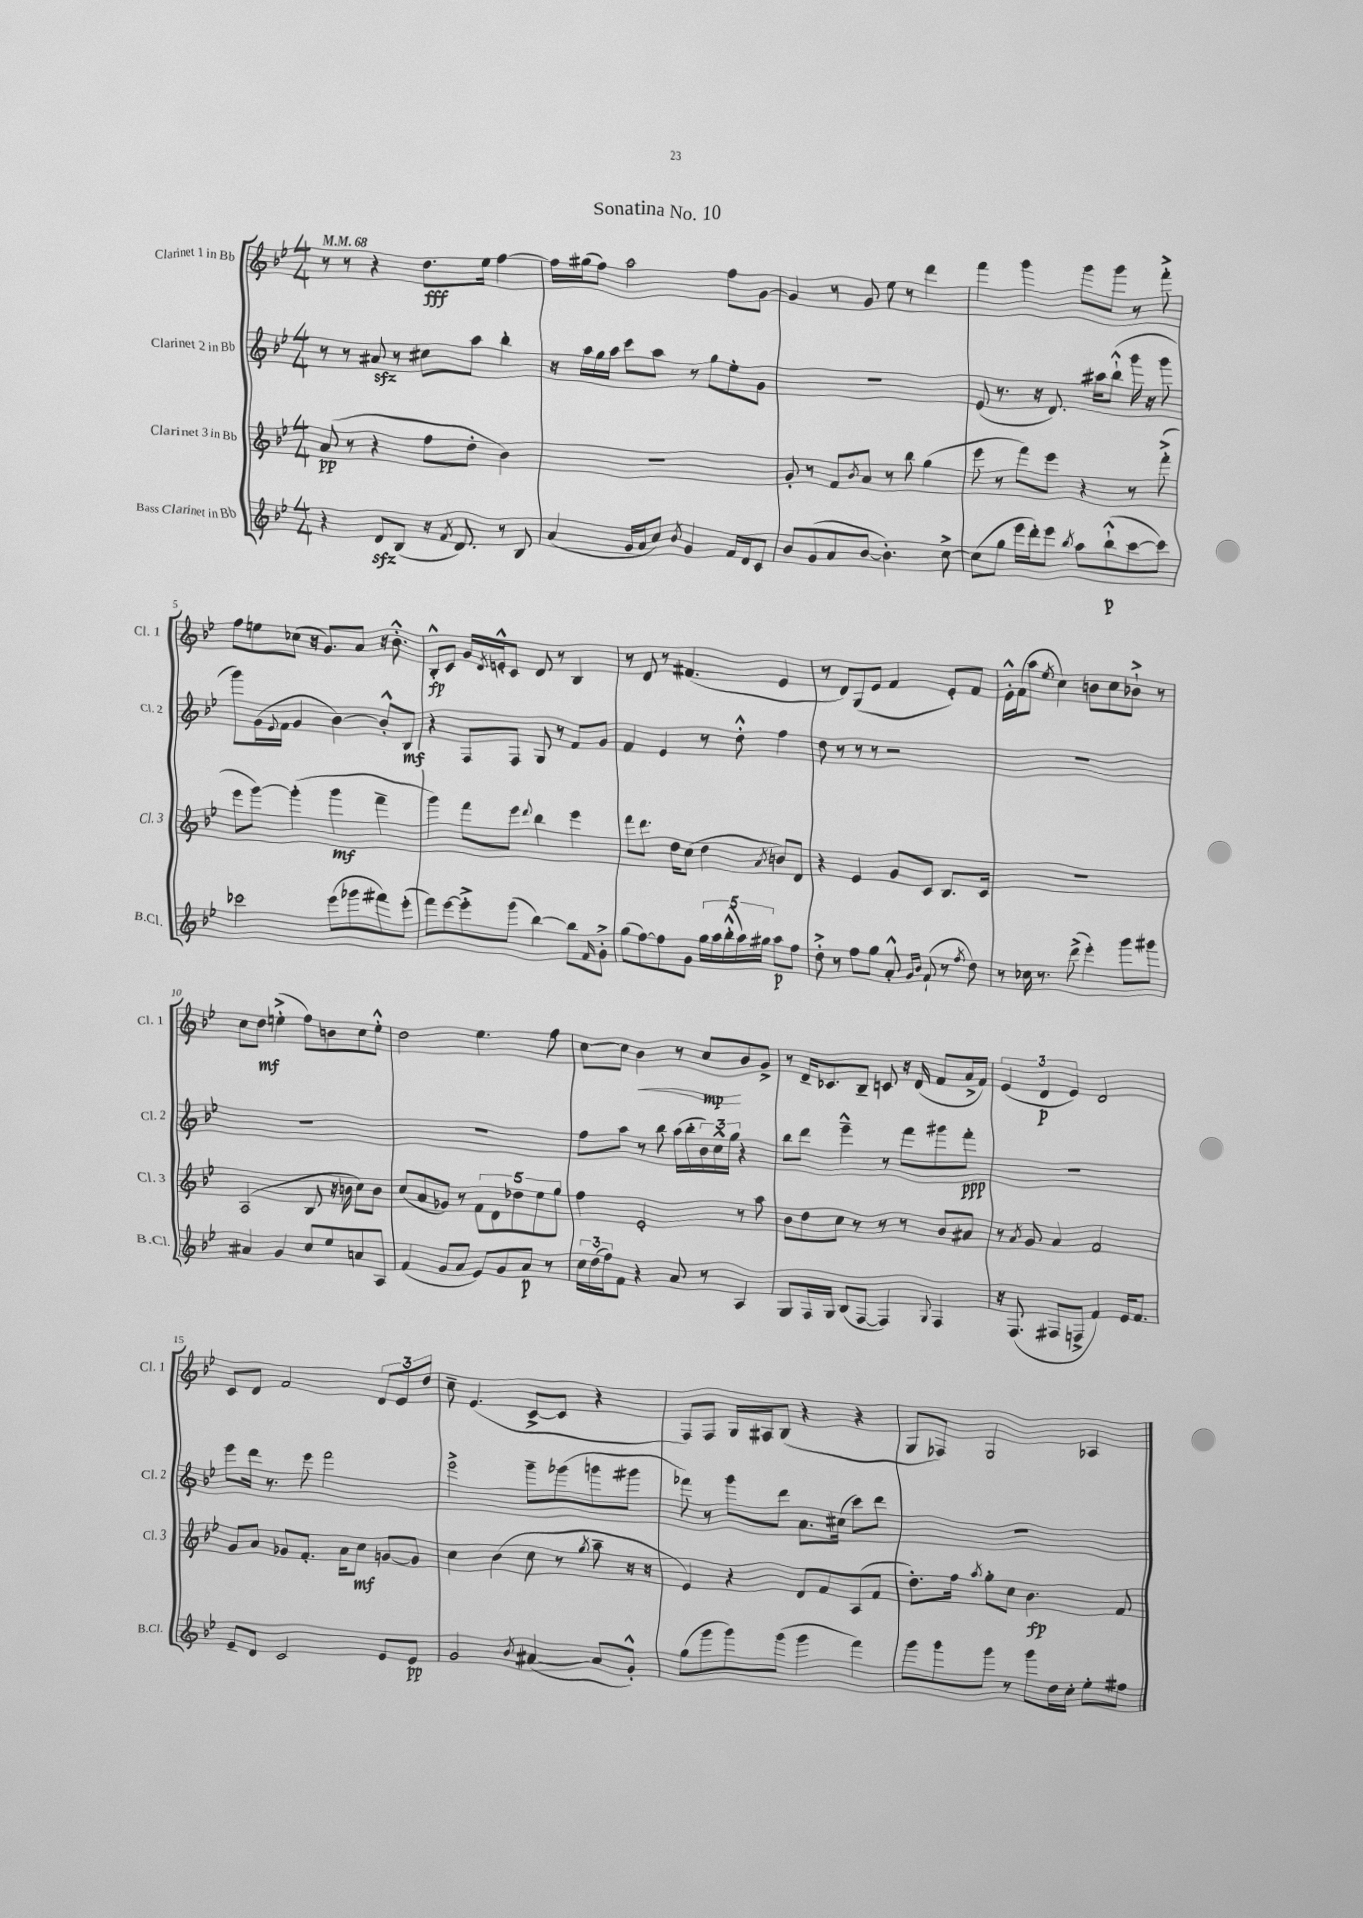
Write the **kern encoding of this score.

**kern	**dynam	**kern	**dynam	**kern	**dynam	**kern	**dynam
*part4	*part4	*part3	*part3	*part2	*part2	*part1	*part1
*staff4	*staff4	*staff3	*staff3	*staff2	*staff2	*staff1	*staff1
*I"Bass Clarinet in Bb	*	*I"Clarinet 3 in Bb	*	*I"Clarinet 2 in Bb	*	*I"Clarinet 1 in Bb	*
*I'B.Cl.	*	*I'Cl. 3	*	*I'Cl. 2	*	*I'Cl. 1	*
*clefG2	*	*clefG2	*	*clefG2	*	*clefG2	*
*k[b-e-]	*	*k[b-e-]	*	*k[b-e-]	*	*k[b-e-]	*
*M4/4	*	*M4/4	*	*M4/4	*	*M4/4	*
*MM68	*	*MM68	*	*MM68	*	*MM68	*
=1	=1	=1	=1	=1	=1	=1	=1
4r	.	(8a/	pp	8r	.	8r	.
.	.	8r	.	8r	.	8r	.
8dzz/L	.	4r	.	8a#Xzz/	.	4r	.
(8B-/J	.	.	.	8r	.	.	.
16r	.	8ff\L	.	8cc#X\L	.	8.dd\L	fff
8qf/	.	.	.	.	.	.	.
8.d/)	.	.	.	.	.	.	.
.	.	8dd'\J	.	8aa\J	.	.	.
.	.	.	.	.	.	16ee-\Jk	.
8r	.	4b-\)	.	4bb-'\	.	[4ff\	.
8B-/	.	.	.	.	.	.	.
=2	=2	=2	=2	=2	=2	=2	=2
(4a/	.	1r	.	16r	.	16ff\LL]	.
.	.	.	.	16aa\LL	.	(16gg#X\J	.
.	.	.	.	16gg\	.	8ff\J)	.
.	.	.	.	16aa\JJ	.	.	.
16g/LL	.	.	.	8ccc\L	.	2aa\	.
16a/J	.	.	.	.	.	.	.
8cc/J)	.	.	.	8aa\J	.	.	.
8qb-/	.	.	.	.	.	.	.
4g/	.	.	.	8r	.	.	.
.	.	.	.	8gg\L	.	.	.
16f/LL	.	.	.	8ee-'\	.	8ff\L	.
16d/J	.	.	.	.	.	.	.
8c/J	.	.	.	8g\J	.	[8g\J	.
=3	=3	=3	=3	=3	=3	=3	=3
8b-/L	.	8g'/	.	1r	.	4g/]	.
(8g/	.	8r	.	.	.	.	.
8a/	.	8f/L	.	.	.	8r	.
.	.	8qb-/	.	.	.	.	.
[8b-/J	.	8a/J	.	.	.	8g/	.
4.b-'\])	.	8r	.	.	.	8ee-\	.
.	.	8bb-\	.	.	.	8r	.
.	.	(4gg\	.	.	.	4ddd\	.
[8cc^\	.	.	.	.	.	.	.
=4	=4	=4	=4	=4	=4	=4	=4
(8cc\L]	.	8eee-\	.	(8e-/	.	4fff\	.
8gg\J	.	8r	.	8.r	.	.	.
16eee-\LL	.	8fff\L)	.	.	.	4ggg\	.
16ddd'\J)	.	.	.	16r	.	.	.
8eee-\J	.	8eee-\J	.	8.d/)	.	.	.
8qbb-/	.	.	.	.	.	.	.
8aa\L	.	4r	.	.	.	8ggg\L	.
.	.	.	.	16aa#X\KL	.	.	.
(8bb-`^^\	p	.	.	(8bb-`^^\J	.	8ggg\J	.
[8ccc\	.	8r	.	16ggg\	.	8r	.
.	.	.	.	16r	.	.	.
8ccc\J])	.	(8fff'^\	.	8ggg\	.	8fff'^\	.
!!LO:LB:g=z
=5	=5	=5	=5	=5	=5	=5	=5
2ccc-X\	.	8eee-\L	.	8ggg\L)	.	8ff\L	.
.	.	[8ggg\J)	.	(16g\L	.	8een\	.
.	.	.	.	8qqe-/	.	.	.
.	.	.	.	16f\JJ	.	.	.
.	.	(4ggg'\]	.	4g/	.	(8cc-X\J	.
.	.	.	.	.	.	16r	.
.	.	.	.	.	.	8.g/L)	.
(8eee-\L	.	4ggg\	mf	[4b-\)	.	.	.
8ggg-X\	.	.	.	.	.	8a/J	.
8fff#X\)	.	4fff~\	.	8b-'^^/L]	.	16r	.
.	.	.	.	.	.	8.b-'^^\	.
(8eee-'\J	.	.	.	8B-/J	mf	.	.
=6	=6	=6	=6	=6	=6	=6	=6
8fff\L)	.	4ggg\)	.	4r	.	8B-'^^/L	fp
[8eee-\	.	.	.	.	.	8c/J	.
8eee-'^\]	.	8fff\L	.	8F/L	.	16g/LL	.
.	.	.	.	.	.	8qd/	.
.	.	.	.	.	.	16en'^^/J	.
(8ggg\J	.	8eee-\J	.	8F/J	.	8c/J	.
.	.	8qqddd/	.	.	.	.	.
[4bb-\)	.	4bb-\	.	8G/	.	8d/	.
.	.	.	.	8r	.	8r	.
8bb-\L]	.	4eee-\	.	8f/L	.	4B-/	.
16qqf/	.	.	.	.	.	.	.
8g'^\J	.	.	.	8g/J	.	.	.
=7	=7	=7	=7	=7	=7	=7	=7
(8gg\L	.	8fff\L	.	4f/	.	8r	.
[8ff\)	.	8.ddd\J	.	.	.	8d/	.
8ff\]	.	.	.	4e-/	.	8r	.
.	.	16dd\KL	.	.	.	.	.
8g\J	.	(8cc\J	.	.	.	(4.f#X/	.
20gg\LL	.	4dd\	.	8r	.	.	.
20aa\	.	.	.	.	.	.	.
(20bb-'^^\	.	.	.	.	.	.	.
.	.	.	.	8dd'^^\	.	.	.
20aa\)	.	.	.	.	.	.	.
20gg#X\JJ	.	.	.	.	.	.	.
.	.	8qa/	.	.	.	.	.
8aa\L	p	8bn/L)	.	4ff\	.	4e-/	.
8ff\J	.	8d/J	.	.	.	.	.
=8	=8	=8	=8	=8	=8	=8	=8
8dd'^\	.	4r	.	8dd\	.	8r	.
8r	.	.	.	8r	.	8d/L)	.
8ff\L	.	4e-/	.	8r	.	(8G/	.
8gg\J	.	.	.	8r	.	8e-/J	.
8a'^^/	.	8g/L	.	2r	.	4f/	.
16qqg/LL	.	.	.	.	.	.	.
16qqb-/JJ	.	.	.	.	.	.	.
(8f`/	.	8c/J	.	.	.	.	.
8r	.	8.B-/L	.	.	.	8e-'/L)	.
8qff/	.	.	.	.	.	.	.
8dd\)	.	.	.	.	.	8f/J	.
.	.	16c/Jk	.	.	.	.	.
=9	=9	=9	=9	=9	=9	=9	=9
8r	.	1r	.	1r	.	16e-'^^\LL	.
.	.	.	.	.	.	(16f\J	.
16cc-X\	.	.	.	.	.	8aa\J	.
8.r	.	.	.	.	.	.	.
.	.	.	.	.	.	8qee-/	.
.	.	.	.	.	.	4cc\)	.
(8ddd^\	.	.	.	.	.	.	.
4eee-'\)	.	.	.	.	.	8bn\L	.
.	.	.	.	.	.	8cc\	.
8ggg\L	.	.	.	.	.	8b-X`^\J	.
8ggg#X\J	.	.	.	.	.	8r	.
!!LO:LB:g=z
=10	=10	=10	=10	=10	=10	=10	=10
4a#X/	.	(2A/	.	1r	.	8cc\L	.
.	.	.	.	.	.	8dd\J	mf
4g/	.	.	.	.	.	(4een'^\	.
8cc/L	.	8B-/	.	.	.	8ff\L)	.
8ee-/	.	16r	.	.	.	8bn\	.
.	.	16bn\	.	.	.	.	.
8an/	.	8cc\L)	.	.	.	8cc\	.
8A/J	.	8b\J	.	.	.	8ee'^^\J	.
=11	=11	=11	=11	=11	=11	=11	=11
(4f/	.	(8cc/L	.	1r	.	2dd\	.
.	.	8a/	.	.	.	.	.
8g/L	.	8g-X/J)	.	.	.	.	.
8a/J	.	8r	.	.	.	.	.
8e-/L)	.	10f\L	.	.	.	4.ee-\	.
.	.	10d\	.	.	.	.	.
8g/	.	.	.	.	.	.	.
.	.	10dd-X\	.	.	.	.	.
8a/J	p	.	.	.	.	.	.
.	.	10ee-\	.	.	.	.	.
8r	.	.	.	.	.	8ff\	.
.	.	10gg\J	.	.	.	.	.
=12	=12	=12	=12	=12	=12	=12	=12
24cc\LL	.	4ff\	.	8ff\L	.	[8cc\L	.
(24dd\	.	.	.	.	.	.	.
24ff\J)	.	.	.	.	.	.	.
8f\J	.	.	.	8aa\J	.	8cc\J]	.
!	!	!	!	!	!	!	!LO:HP:b
4r	.	2e-'/	.	8r	.	4b-\	<
.	.	.	.	8bb-\	.	.	.
8a/	.	.	.	(16aa\LL	.	8r	.
.	.	.	.	16bb-'\	.	.	.
8r	.	.	.	24b-\)	.	8cc/L	mp
.	.	.	.	24cc^^\	.	.	.
.	.	.	.	24gg\JJ	.	.	.
4A/	.	8r	.	4r	.	8b-/	[
.	.	8aa\	.	.	.	8g^/J	.
=13	=13	=13	=13	=13	=13	=13	=13
8G/L	.	8b-\L	.	8bb-\L	.	8r	.
16F/L	.	8dd\	.	8ddd\J	.	16d~/KL	.
16G/JJ	.	.	.	.	.	8.c-X/	.
(8B-/L	.	8cc\J	.	4eee-~^^\	.	.	.
[8F/J	.	8r	.	.	.	8B-~/J	.
4F/])	.	8r	.	8r	.	8cn/	.
.	.	8r	.	8fff\L	.	16r	.
.	.	.	.	.	.	(16d/	.
8qqG/	.	.	.	.	.	.	.
4F/	.	8b-/L	.	8ggg#X\	.	8f/L	.
.	.	8a#X/J	.	8fff'\J	ppp	16a^/L	.
.	.	.	.	.	.	16f/JJ)	.
=14	=14	=14	=14	=14	=14	=14	=14
16r	.	8r	.	1r	.	(6e-/	.
(8.F/	.	.	.	.	.	.	.
.	.	8qa/	.	.	.	.	.
.	.	8g/	.	.	.	.	.
.	.	.	.	.	.	6d/	p
8F#X/L	.	4a/	.	.	.	.	.
.	.	.	.	.	.	6e-/)	.
8Fn^/J	.	.	.	.	.	.	.
4f/)	.	2f/	.	.	.	2d/	.
16e-/KL	.	.	.	.	.	.	.
8.f/J	.	.	.	.	.	.	.
!!LO:LB:g=z
=15	=15	=15	=15	=15	=15	=15	=15
8e-~/L	.	8g/L	.	8eee-\L	.	8c/L	.
8d/J	.	8a/J	.	16ddd\Jk	.	8d/J	.
.	.	.	.	8.r	.	.	.
2c/	.	8g-X/L	.	.	.	2f/	.
.	.	8.f'/J	.	8eee-\	.	.	.
.	.	.	.	2fff\	.	.	.
.	.	16a\KL	.	.	.	.	.
.	.	8cc\J	mf	.	.	.	.
8e-/L	.	[8gn/L	.	.	.	12d/L	.
.	.	.	.	.	.	12e-/	.
8e-/J	pp	8g/J]	.	.	.	.	.
.	.	.	.	.	.	12dd/J	.
=16	=16	=16	=16	=16	=16	=16	=16
2g/	.	4cc\	.	2eee-^\	.	8cc~\	.
.	.	.	.	.	.	(4.e-/	.
.	.	(4b-\	.	.	.	.	.
8qb-/	.	.	.	.	.	.	.
([4a#X/	.	8cc\	.	8ggg~\L	.	[8c^/L	.
.	.	8r	.	(8ggg-X\	.	8c/J]	.
.	.	8qgg/	.	.	.	.	.
8a#/L]	.	8aa~\	.	8gggn\	.	4r	.
8g'^^/J)	.	16r	.	8ggg#X\J	.	.	.
.	.	16r	.	.	.	.	.
=17	=17	=17	=17	=17	=17	=17	=17
(8gg\L	.	4e-/)	.	8fff-X\)	.	8F/L)	.
8ggg\	.	.	.	8r	.	8F/J	.
8ggg\)	.	4r	.	8ggg\L	.	16G/LL	.
.	.	.	.	.	.	16A#X/J	.
(8ggg\J	.	.	.	8ddd\J	.	(8B-/J	.
4ggg\	.	8d/L	.	8.a\L	.	4r	.
.	.	8f/	.	.	.	.	.
.	.	.	.	(16cc#X\Jk	.	.	.
4fff\)	.	(8A/	.	8ccc\L)	.	4r	.
.	.	8f/J	.	8ddd\J	.	.	.
=18	=18	=18	=18	=18	=18	=18	=18
8ggg\L	.	8.dd'\L)	.	1r	.	8G/L	.
8ggg\	.	.	.	.	.	8F-X/J)	.
.	.	16ff\Jk	.	.	.	.	.
.	.	8qaa/	.	.	.	.	.
8ggg\J	.	8gg'\L	.	.	.	2G/	.
8r	.	8cc\J	.	.	.	.	.
8ggg\L	.	4.b-\	fp	.	.	.	.
16dd\L	.	.	.	.	.	.	.
16cc'\JJ	.	.	.	.	.	.	.
8ee-'\L	.	.	.	.	.	4A-X/	.
8ff#X\J	.	8f/	.	.	.	.	.
==	==	==	==	==	==	==	==
*-	*-	*-	*-	*-	*-	*-	*-
